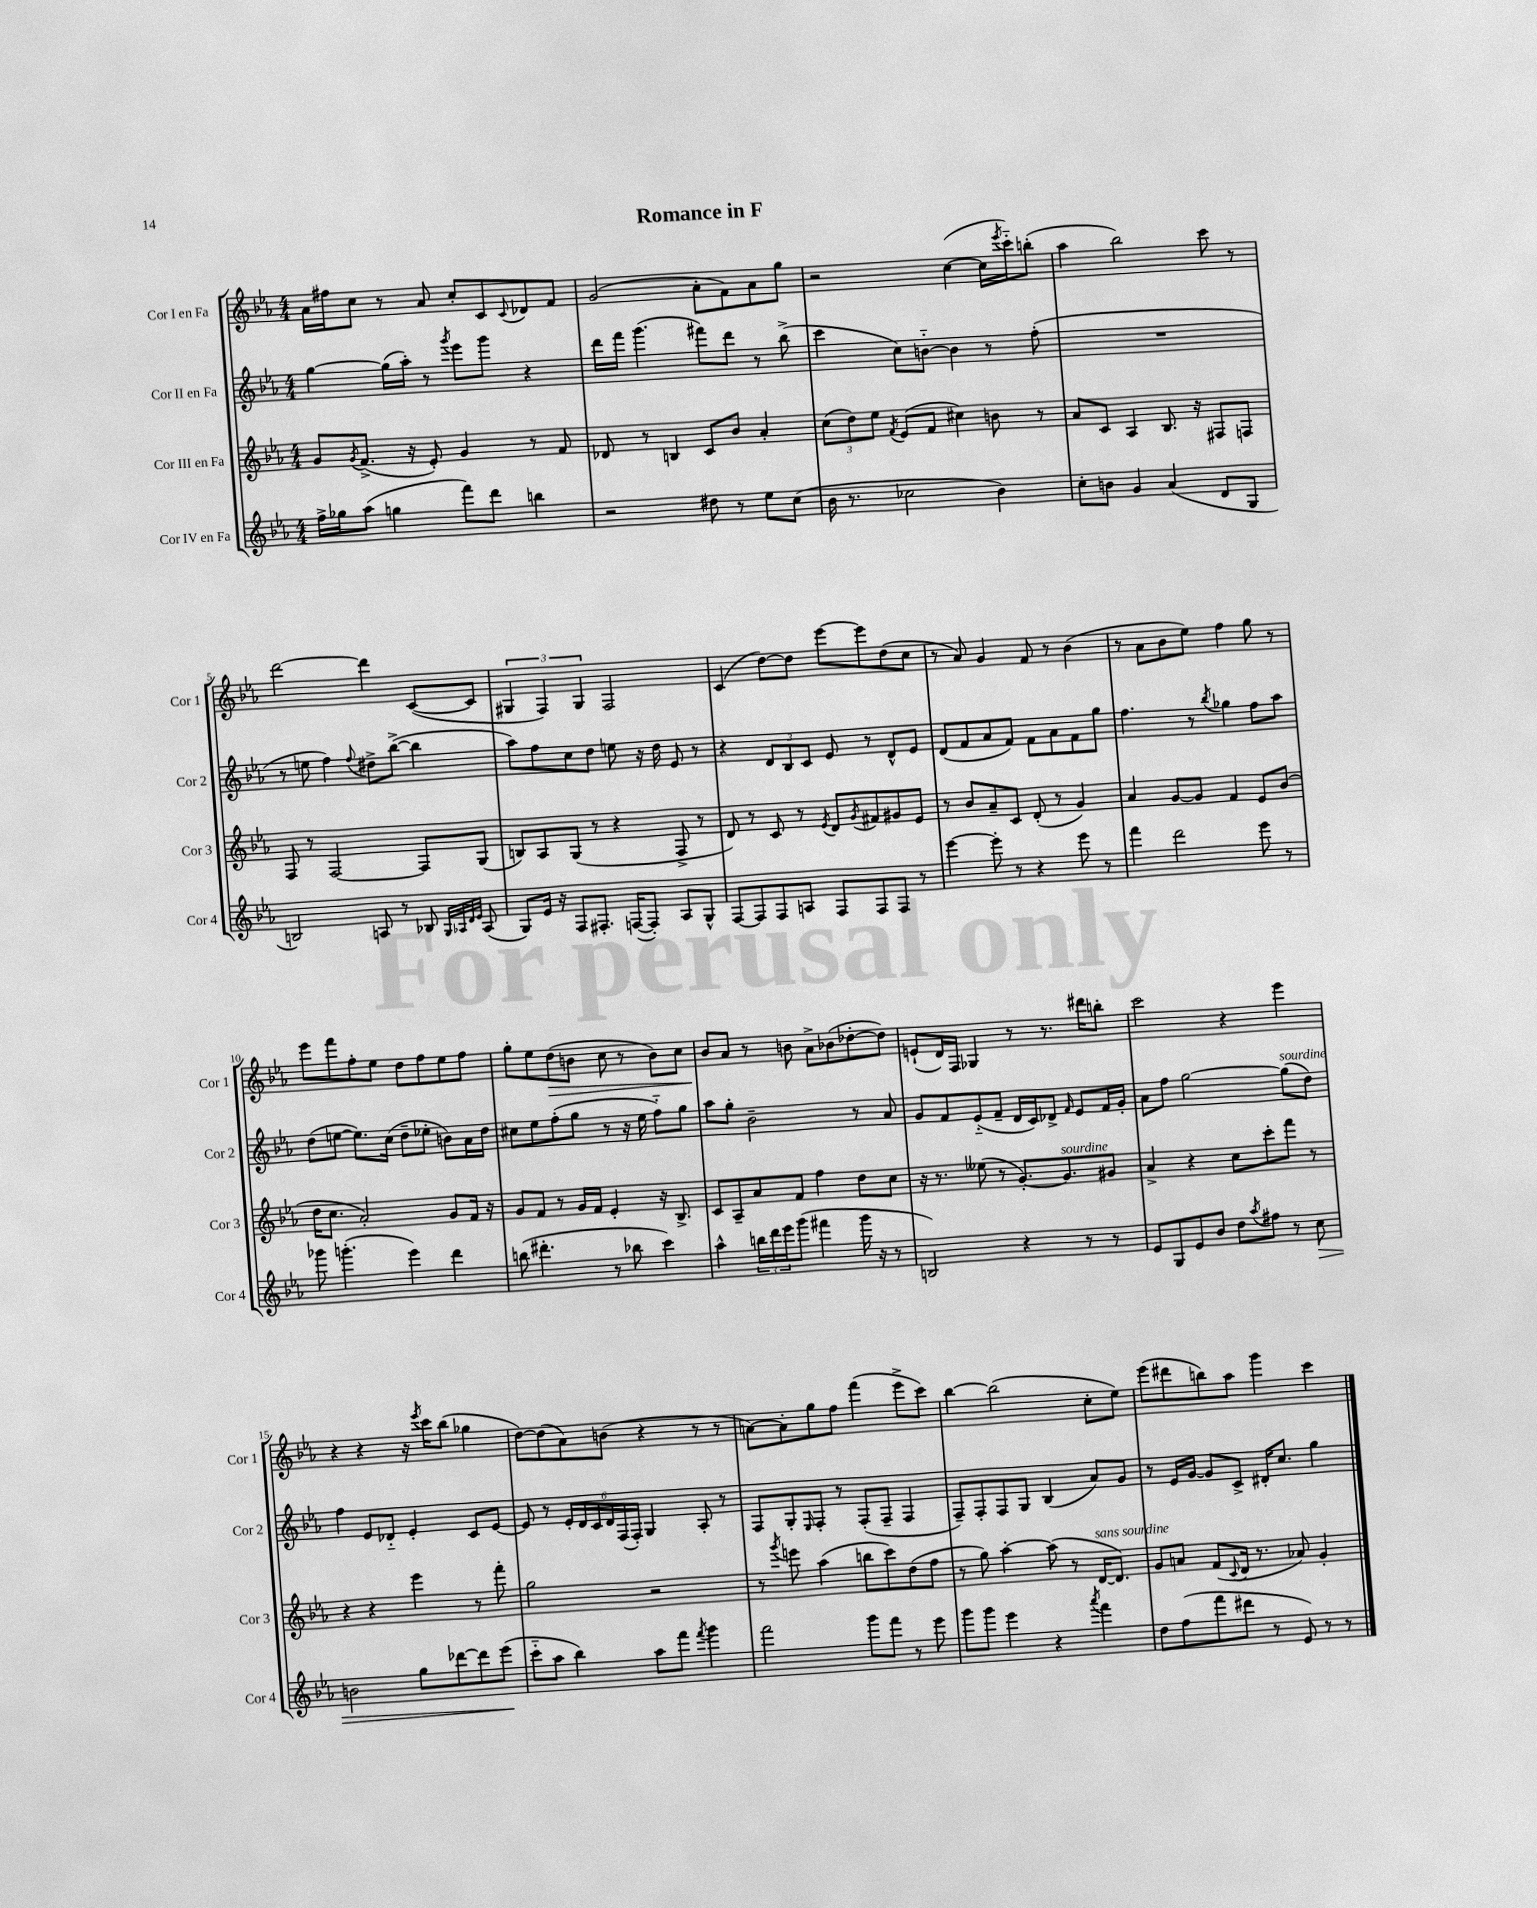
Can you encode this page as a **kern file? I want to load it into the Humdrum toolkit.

**kern	**dynam	**kern	**kern	**kern	**dynam
*part4	*part4	*part3	*part2	*part1	*part1
*staff4	*staff4	*staff3	*staff2	*staff1	*staff1
*I"Cor IV en Fa	*	*I"Cor III en Fa	*I"Cor II en Fa	*I"Cor I en Fa	*
*I'Cor 4	*	*I'Cor 3	*I'Cor 2	*I'Cor 1	*
*clefG2	*	*clefG2	*clefG2	*clefG2	*
*k[b-e-a-]	*	*k[b-e-a-]	*k[b-e-a-]	*k[b-e-a-]	*
*M4/4	*	*M4/4	*M4/4	*M4/4	*
=1	=1	=1	=1	=1	=1
16ff^\LL	.	8g/L	[4gg\	16a-\LL	.
16gg-X\J	.	.	.	16ff#X\J	.
.	.	8qg/	.	.	.
(8aa-\J	.	(8.f^/J	.	8cc\J	.
4ggn\	.	.	(16gg\LL]	8r	.
.	.	16r	16aa-'\JJ)	.	.
.	.	8e-'/)	8r	8a-/	.
.	.	.	8qggg/	.	.
8fff\L)	.	4g/	8eee-\L	8cc'/L	.
8ddd\J	.	.	8ggg\J	8c/	.
.	.	.	.	8qqc/	.
4bbn\	.	8r	4r	8d-X/	.
.	.	8f/	.	8f/J	.
=2	=2	=2	=2	=2	=2
2r	.	8d-X/	16ddd\LL	(2g/	.
.	.	.	16fff\JJ	.	.
.	.	8r	(4.ggg\	.	.
.	.	4Bn/	.	.	.
8dd#X\	.	8c/L	8fff#X\L)	8a-'\L	.
8r	.	8b-/J	8ddd\J	8f\)	.
8ee-\L	.	4a-'/	8r	8a-\	.
(8cc\J	.	.	(8bb-^\	8gg\J	.
=3	=3	=3	=3	=3	=3
16b-\	.	(12cc\L	4ccc\	2r	.
8.r	.	.	.	.	.
.	.	12dd\)	.	.	.
.	.	12ee-\J	.	.	.
.	.	8qf/	.	.	.
2cc-X\	.	(8e-/L	8cc\L)	.	.
.	.	8f/J	[8bn\J	.	.
.	.	4cc#X\)	4b\]	([4cc\	.
4b-\)	.	8bn\	8r	16cc\LL]	.
.	.	.	.	8qeee-/	.
.	.	.	.	16ccc\J)	.
.	.	8r	(8ff'\	(8bbn'\J	.
=4	=4	=4	=4	=4	=4
8cc'\L	.	8a-/L	1r	4aa-\	.
8bn\J	.	8c/J	.	.	.
4g/	.	4A-/	.	2bb-\)	.
(4a-/	.	8.B-/	.	.	.
.	.	16r	.	.	.
8d/L	.	8F#X/L	.	8ccc\	.
8G/J	.	8Fn/J	.	8r	.
!!LO:LB:g=z
=5	=5	=5	=5	=5	=5
2Bn/)	.	8F/	8r	[2ddd\	.
.	.	8r	8een\	.	.
.	.	[2F/	4ff\)	.	.
.	.	.	8qqff/	.	.
8An/	.	.	8dd#X^\L	4ddd\]	.
8r	.	.	([8bb-^\J	.	.
8B-X/	.	8F/L]	4bb-\]	([8c/L	.
32qqG/LLL	.	.	.	.	.
32qqA-X/	.	.	.	.	.
32qqd/	.	.	.	.	.
32qqe-/JJJ	.	.	.	.	.
(8A-/	.	(8G/J	.	8c/J]	.
=6	=6	=6	=6	=6	=6
8G/L)	.	8Bn/L)	8aa-\L)	6G#X/	.
16e-/Jk	.	8A-/	8ff\	.	.
.	.	.	.	6F/)	.
16r	.	.	.	.	.
8F/L	.	(8G/J	8cc\	.	.
.	.	.	.	6G#/	.
8.F#X'/J	.	8r	8dd\J	.	.
.	.	4r	8een\	2F/	.
([16Fn/KL	.	.	.	.	.
8F'/J])	.	.	16r	.	.
.	.	.	16dd\	.	.
8A-/L	.	8F^/	8e-/	.	.
8G^^/J	.	8r	8r	.	.
=7	=7	=7	=7	=7	=7
[8F/L	.	8d/)	4r	(4c/	.
8F/]	.	8r	.	.	.
8F/	.	8c/	12d/L	[8dd\L)	.
.	.	.	12B-/	.	.
8An/J	.	8r	.	8dd\J]	.
.	.	.	12c/J	.	.
.	.	8qe-/	.	.	.
8F/L	.	8d/L	8e-/	[8eee-\L	.
.	.	8qg/	.	.	.
8F/	.	8f#X/	8r	8eee-\]	.
8F/J	.	8g#X/	8d^^/L	(8dd\	.
8r	.	8e-/J	8e-/J	8cc\J	.
=8	=8	=8	=8	=8	=8
[4eee-\	.	8r	(8d/L	8r	.
.	.	8b-/L	8f/	8a-/)	.
8eee-'\]	.	8a-~/	8a-/	4g/	.
8r	.	8c/J	8f/J)	.	.
4r	.	(8d'/	8f\L	8f/	.
.	.	8r	8a-\	8r	.
8eee-\	.	4g/)	8f\	(4b-\	.
8r	.	.	8gg\J	.	.
=9	=9	=9	=9	=9	=9
4fff\	.	4a-/	4.ff\	8r	.
.	.	.	.	8a-\L	.
2ddd\	.	[8g/L	.	8b-\	.
.	.	8g/J]	8r	8ee-\J)	.
.	.	.	8qbb-/	.	.
.	.	4f/	4gg-X\	4ff\	.
8eee-\	.	8e-/L	8ff\L	8gg\	.
8r	.	(8b-/J	8aa-\J	8r	.
!!LO:LB:g=z
=10	=10	=10	=10	=10	=10
8ggg-X\	.	16dd\KL	(8dd\L	8eee-\L	.
.	.	8.cc\J	.	.	.
(4.gggn'\	.	.	[8een\J	8fff\	.
.	.	2a-'/)	8.ee\L])	8ff'\	.
.	.	.	.	8ee-\J	.
.	.	.	(16cc\Jk	.	.
4eee-\)	.	.	8dd~\L	8dd\L	.
.	.	.	8ee-X'\J	8ff\	.
4ddd\	.	8g/L	8bn\L)	8ee-\	.
.	.	16f/Jk	16a-\L	8ff\J	.
.	.	16r	16dd\JJ	.	.
=11	=11	=11	=11	=11	=11
(8bbn\	.	8g/L	8cc#X\L	8gg'\L	.
4.ddd#X'\	.	8f/J	8ee-\	8ee-\	.
!	!	!	!	!	!LO:HP:b
.	.	8r	(8ff'\	(8dd\	>
.	.	16g/LL	8gg\J	8bn\J	.
.	.	16f/JJ	.	.	.
8r	.	4e-'/	8r	8cc\	.
8bb-X\	.	.	16r	8r	.
.	.	.	16ee-\	.	.
4ccc\)	.	16r	8ff\L)	8b\L)	.
.	.	8.B-^/	.	.	.
.	.	.	8gg\J	8cc\J	.
=12	=12	=12	=12	=12	=12
4aa-^^\	.	8c/L	8aa-\L	8b-/L	.
.	.	8A-~/	8gg'\J	8a-/J	]
24bbn\LL	.	8a-/	2b-~\	8r	.
24ddd\	.	.	.	.	.
24eee-\J	.	.	.	.	.
(8ggg\J	.	8f/J	.	8bn\	.
4fff#X\	.	4ff\	.	8a-^\L	.
.	.	.	.	(8b-X\	.
16ggg\	.	8dd\L	8r	[8dd-X'\	.
16r	.	.	.	.	.
8r	.	8cc\J	8a-/	8dd-\J])	.
=13	=13	=13	=13	=13	=13
2Bn/)	.	16r	8g/L	(8en`/L	.
.	.	8.r	.	.	.
.	.	.	8f/	16d/L)	.
.	.	.	.	16F/JJ	.
.	.	(8ee--X\	(8e-/	4G-X/	.
.	.	8r	8f~/J	.	.
4r	.	[8.g'/L)	16d/LL	8r	.
.	.	.	16c/J)	.	.
.	.	.	8d-X^/J	8.r	.
!	!	!LO:TX:a:i:t=sourdine	!	!	!
.	.	8.g/]	.	.	.
.	.	.	16qqf/	.	.
8r	.	.	8e-/L	.	.
.	.	.	.	16ddd#X\KL	.
8r	.	8g#X/J	16f/L	8bbn'\J	.
.	.	.	16g'/JJ	.	.
=14	=14	=14	=14	=14	=14
8e-/L	.	4a-^/	8a-\L	2ccc\	.
8G/	.	.	8ff\J	.	.
8e-/	.	4r	[2gg\	.	.
8b-/J	.	.	.	.	.
8dd\L	.	8cc\L	.	4r	.
8qaa-/	.	.	.	.	.
8ff#X\J	.	8ccc'\	.	.	.
!	!	!	!LO:TX:a:i:t=sourdine	!	!
8r	.	8fff\J	(8gg\L]	4eee-\	.
!	!LO:HP:b	!	!	!	!
8cc\	>	8r	8dd\J)	.	.
!!LO:LB:g=z
=15	=15	=15	=15	=15	=15
2bn\	.	4r	4ff\	4r	.
.	.	4r	8e-/L	4r	.
.	.	.	8d-X/J	.	.
8gg\L	.	4eee-\	4e-'/	16r	.
.	.	.	.	8qeee-/	.
.	.	.	.	16ccc\KL	.
[8ddd-X\	.	.	.	(8bb-\J	.
8ddd-\]	.	8r	8c/L	4gg-X\	.
(8eee-\J	.	8fff'\	[8e-/J	.	.
.	]	.	.	.	.
=16	=16	=16	=16	=16	=16
8ccc\L	.	2gg\	8e-/]	[8dd\L)	.
8aa-\J	.	.	8r	(8dd\]	.
4bb-\)	.	.	24e-'/LL	8a-\)	.
.	.	.	24d/	.	.
.	.	.	24c/	.	.
.	.	.	24d/	(8bn\J	.
.	.	.	(24F/	.	.
.	.	.	24F'/JJ)	.	.
8aa-\L	.	2r	4G/	4r	.
8fff\J	.	.	.	.	.
8qfff/	.	.	.	.	.
4ggg\	.	.	8A-'/	8r	.
.	.	.	8r	8r	.
=17	=17	=17	=17	=17	=17
2fff\	.	8r	8F/L	[8an\L)	.
.	.	8qggg/	.	.	.
.	.	8eeen\	8G'/	8a'\]	.
.	.	.	16qqE-/	.	.
.	.	(4aa-\	8F'/J	8gg\	.
.	.	.	8r	8ff\J	.
8ggg\L	.	8bbn\L	(8F'/L	(4fff\	.
8fff\J	.	8ccc\)	8F~/J	.	.
8r	.	(8dd\	4F/	8eee-^\L	.
8eee-\	.	8ff\J	.	8ccc\J)	.
=18	=18	=18	=18	=18	=18
8ggg\L	.	8r	8F~/L)	[4bb-\	.
8ggg\J	.	8gg\)	8F'/	.	.
4eee-\	.	[4aa-'\	8F/	(2bb-\]	.
.	.	.	8G/J	.	.
4r	.	(8aa-\]	(4B-/	.	.
.	.	8r	.	.	.
8qaaa-/	.	.	.	.	.
!	!	!LO:TX:a:i:t=sans sourdine	!	!	!
4fff\	.	[16d/KL	8a-/L)	8cc'\L	.
.	.	8.d/J])	.	.	.
.	.	.	8g/J	8ee-\J)	.
=19	=19	=19	=19	=19	=19
8dd\L	.	8g/L	8r	(8eee-\L	.
(8ff\	.	8an/J	16e-/LL	8ddd#X\	.
.	.	.	[16g/JJ	.	.
8fff\	.	(8f/L	8g/L]	8bbn\)	.
.	.	8qqc/	.	.	.
8ddd#X\J	.	16d/Jk	8c^/J	8aa-\J	.
.	.	8.r	.	.	.
8r	.	.	16d#X'/KL	4ggg\	.
.	.	.	8.cc/J	.	.
8e-/)	.	8a-X/)	.	.	.
8r	.	4g'/	4gg\	4ccc\	.
8r	.	.	.	.	.
==	==	==	==	==	==
*-	*-	*-	*-	*-	*-
